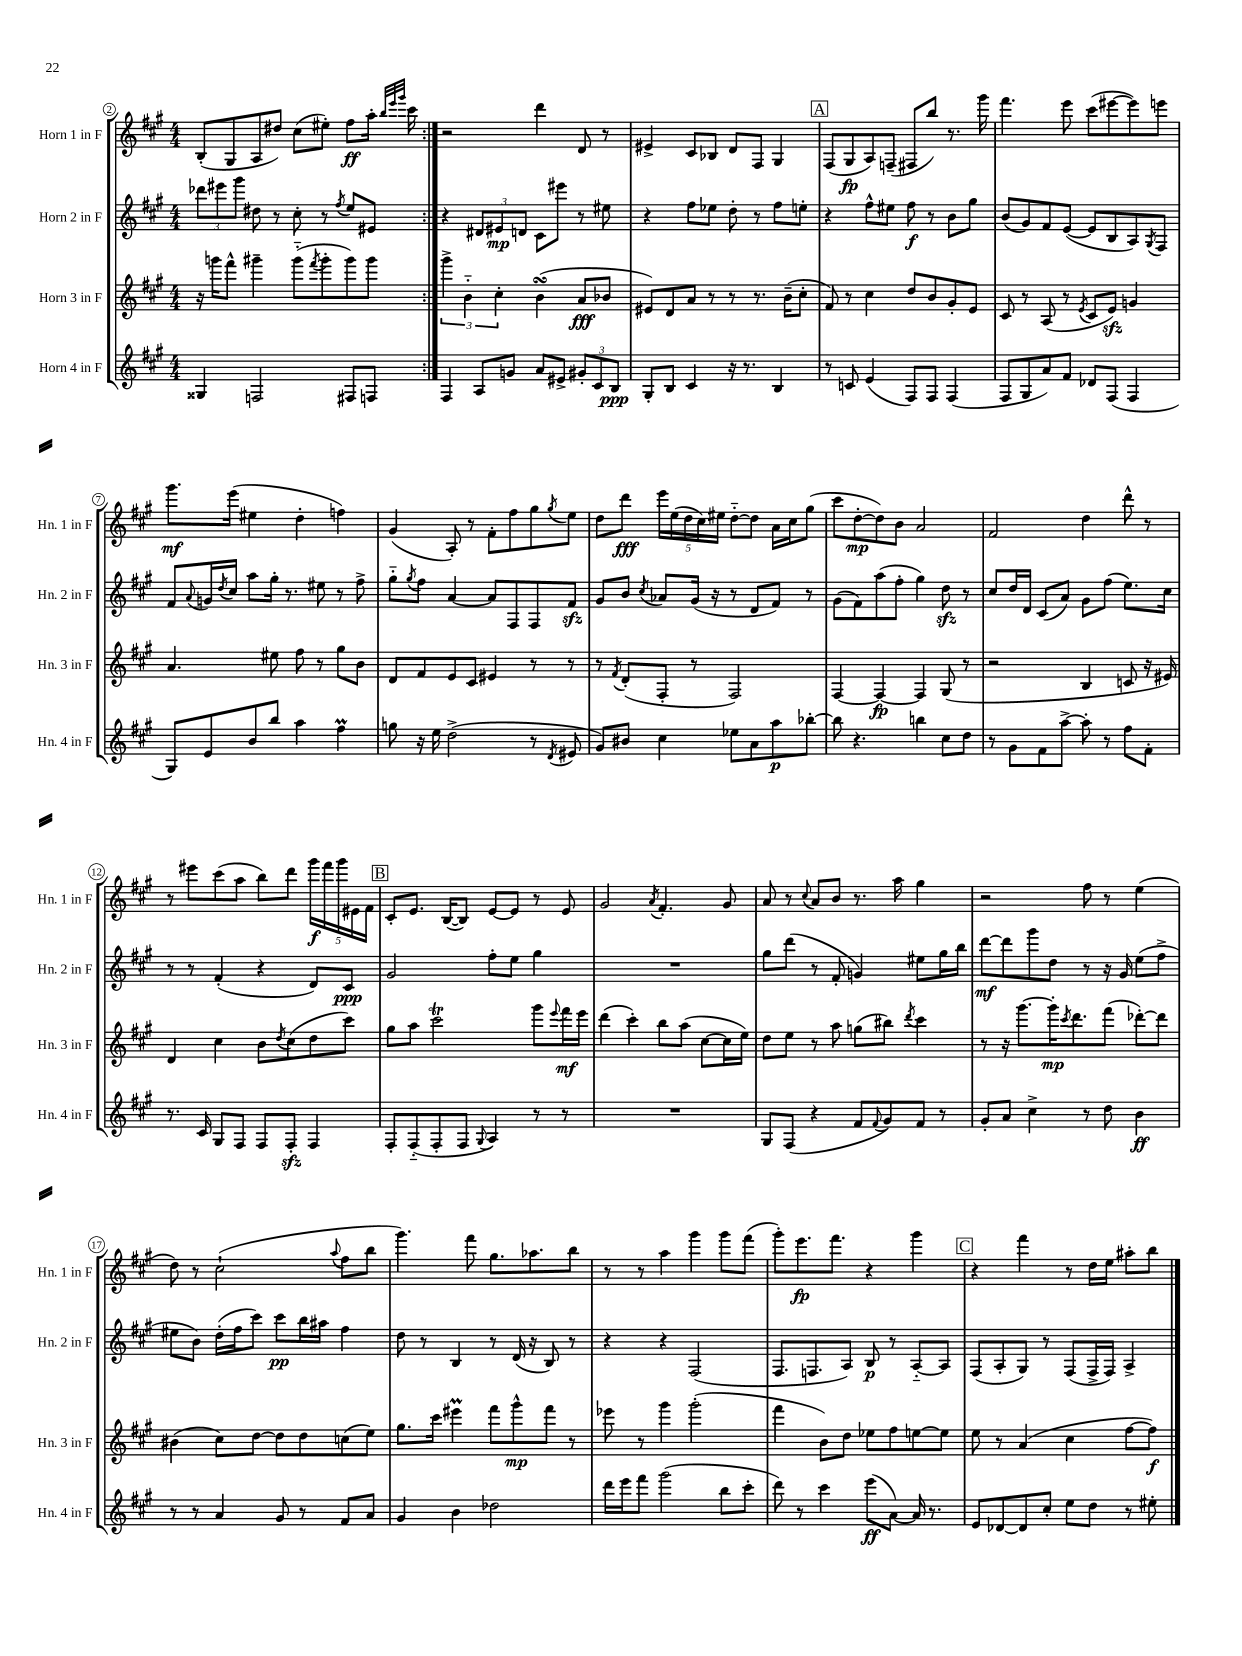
<<
\new StaffGroup <<
\new Staff = "s0" \with { instrumentName = "Horn 1 in F" shortInstrumentName = "Hn. 1 in F" } {
    \clef treble \key a \major \numericTimeSignature \time 4/4
    \repeat volta 2 { b8-.( gis8 a8 dis''8) cis''8( eis''8-.) fis''8\ff a''16-. \grace { b''32 e'''32 gis'''32 } cis'''16 | }
    r2 d'''4 d'8 r8 |
    eis'4-> cis'8 bes8 d'8 fis8 gis4 |
    \mark \markup { \box "A" } fis8( gis8\fp a8) f8--( fis8 b''8) r8. gis'''16 |
    fis'''4. e'''8 cis'''8( eis'''8~ eis'''8) e'''8 |
    gis'''8.\mf e'''16( eis''4 d''4-. f''4) |
    gis'4( a8-.) r8 fis'8-. fis''8 gis''8 \acciaccatura { gis''8 } e''8 |
    d''8 d'''8\fff \tuplet 5/4 { e'''16 e''16( d''16 cis''16) eis''16 } d''8~-_ d''8 a'16 cis''16 gis''8( |
    cis'''8 d''8~-.\mp d''8) b'8 a'2 |
    fis'2 d''4 d'''8-^ r8 |
    r8 eis'''8 cis'''8( a''8 b''8) d'''8 \tuplet 5/4 { gis'''16\f fis'''16 gis'''16 eis'16 fis'16 } |
    \mark \markup { \box "B" } cis'8-. e'8. b16~( b8) e'8~ e'8 r8 e'8 |
    gis'2 \acciaccatura { a'8 } fis'4.-. gis'8 |
    a'8 r8 \appoggiatura { cis''8 } a'8 b'8 r8. a''16 gis''4 |
    r2 fis''8 r8 e''4( |
    d''8) r8 cis''2-!( \appoggiatura { a''8 } fis''8 b''8 |
    gis'''4.) fis'''8 gis''8. aes''8. b''8 |
    r8 r8 a''4 gis'''4 gis'''8 fis'''8( |
    gis'''8-.) e'''8.\fp fis'''8. r4 gis'''4 |
    \mark \markup { \box "C" } r4 fis'''4 r8 d''16 e''16 ais''8-. b''8 \bar "|." |
}
\new Staff = "s1" \with { instrumentName = "Horn 2 in F" shortInstrumentName = "Hn. 2 in F" } {
    \clef treble \key a \major \numericTimeSignature \time 4/4
    \repeat volta 2 { \tuplet 3/2 { des'''8 eis'''8 gis'''8 } dis''8 r8 cis''8-. r8 \acciaccatura { fis''8 } e''8 eis'8 | }
    r4 \tuplet 3/2 { dis'8 eis'8\mp d'8 } cis'8 eis'''8 r8 eis''8 |
    r4 fis''8 ees''8 d''8-. r8 fis''8 e''8-. |
    \mark \markup { \box "A" } r4 fis''8-^ eis''8 fis''8\f r8 b'8 gis''8 |
    b'8( gis'8) fis'8 e'8~( e'8 b8 a8) \acciaccatura { gis8 } fis8 |
    fis'8 \appoggiatura { a'8 } g'16 \acciaccatura { d''8 } cis''16 a''8 gis''16-. r8. eis''8 r8 fis''8-> |
    gis''8-_ \acciaccatura { gis''8 } fis''8 a'4~ a'8 fis8 fis8 fis'8\sfz |
    gis'8 b'8 \acciaccatura { cis''8 } aes'8 gis'16( r16 r8 d'8 fis'8) r8 |
    gis'8( fis'8) a''8( fis''8-. gis''4) d''8\sfz r8 |
    cis''8 d''16 d'16 cis'8( a'8) gis'8 fis''8( e''8.) cis''16 |
    r8 r8 fis'4-.( r4 d'8) cis'8\ppp |
    \mark \markup { \box "B" } gis'2 fis''8-. e''8 gis''4 |
    R1 |
    gis''8 d'''8( r8 fis'8-. g'4) eis''8 gis''16 b''16 |
    d'''8~\mf d'''8 gis'''8 d''8 r8 r16 gis'16 e''8( fis''8-> |
    eis''8 b'8) d''16-.( fis''16 cis'''8) cis'''8\pp b''16 ais''16 fis''4 |
    d''8 r8 b4 r8 d'16( r16 b8) r8 |
    r4 r4 fis2( |
    fis8. f8. a8) b8\p r8 a8~-_ a8 |
    \mark \markup { \box "C" } fis8( a8-. gis8) r8 fis8( fis16-> fis16) a4-> \bar "|." |
}
\new Staff = "s2" \with { instrumentName = "Horn 3 in F" shortInstrumentName = "Hn. 3 in F" } {
    \clef treble \key a \major \numericTimeSignature \time 4/4
    \repeat volta 2 { r16 g'''16 fis'''8-^ gis'''4-- gis'''8-_( \acciaccatura { fis'''8 } gis'''8-. gis'''8) gis'''8 | }
    \tuplet 3/2 { gis'''4-> b'4-_ cis''4-. } b'4\turn( a'8\fff bes'8 |
    eis'8) d'8 a'8 r8 r8 r8. b'16--( cis''8-. |
    \mark \markup { \box "A" } fis'8) r8 cis''4 d''8 b'8 gis'8-. e'8 |
    cis'8 r8 a8( r8 \acciaccatura { e'8 } cis'8 e'8\sfz) g'4 |
    a'4. eis''8 fis''8 r8 gis''8 b'8 |
    d'8 fis'8 e'8 cis'8 eis'4 r8 r8 |
    r8 \acciaccatura { fis'8 } d'8-.( fis8-. r8 fis2) |
    fis4~ fis4~\fp fis4 gis8( r8 |
    r2 b4 c'8 r16 eis'16) |
    d'4 cis''4 b'8 \acciaccatura { d''8 } cis''8( d''8 cis'''8) |
    \mark \markup { \box "B" } gis''8 a''8 cis'''2\trill gis'''8 \appoggiatura { e'''8 } fis'''16\mf e'''16 |
    d'''4( cis'''4-.) b''8 a''8( cis''8~ cis''16 e''16) |
    d''8 e''8 r8 a''8 g''8( bis''8) \acciaccatura { d'''8 } cis'''4 |
    r8 r16 gis'''8.~ gis'''16-.\mp \acciaccatura { cis'''8 } d'''8. fis'''8( des'''8~-.) des'''8 |
    bis'4( cis''8) d''8~ d''8 d''8 c''8( e''8) |
    gis''8. cis'''16 eis'''4\prall fis'''8 gis'''8-^\mp fis'''8 r8 |
    ees'''8 r8 gis'''4 gis'''2-.( |
    fis'''4 b'8) d''8 ees''8 fis''8 e''8~ e''8 |
    \mark \markup { \box "C" } e''8 r8 a'4( cis''4 fis''8~ fis''8\f) \bar "|." |
}
\new Staff = "s3" \with { instrumentName = "Horn 4 in F" shortInstrumentName = "Hn. 4 in F" } {
    \clef treble \key a \major \numericTimeSignature \time 4/4
    \repeat volta 2 { gisis4 f2 fis8 f8 | }
    fis4 a8 g'8 a'8 eis'8-> \tuplet 3/2 { gis'8-. cis'8 b8\ppp } |
    gis8-. b8 cis'4 r16 r8. b4 |
    \mark \markup { \box "A" } r8 c'8 e'4( fis8) fis8 fis4( |
    fis8 gis8 a'8) fis'8 des'8 fis8( fis4 |
    gis8) e'8 b'8 b''8 a''4 fis''4\prall |
    g''8 r16 e''16 d''2->( r8 \acciaccatura { d'8 } eis'8 |
    gis'8) bis'8 cis''4 ees''8 a'8 a''8\p bes''8~-. |
    bes''8 r4. b''4 cis''8 d''8 |
    r8 gis'8 fis'8 a''8~-> a''8-. r8 fis''8 fis'8-. |
    r8. cis'16 gis8 fis8 fis8 fis8-.\sfz fis4 |
    \mark \markup { \box "B" } fis8-. fis8-_( fis8-. fis8 \appoggiatura { gis8 } a4) r8 r8 |
    R1 |
    gis8 fis8( r4 fis'8 \appoggiatura { fis'8 } gis'8) fis'8 r8 |
    gis'8-. a'8 cis''4-> r8 d''8 b'4\ff |
    r8 r8 a'4 gis'8 r8 fis'8 a'8 |
    gis'4 b'4 des''2 |
    d'''16 e'''16 fis'''8 gis'''2( b''8 cis'''8-. |
    d'''8) r8 cis'''4 e'''8\ff( a'8~) a'16 r8. |
    \mark \markup { \box "C" } e'8 des'8~ des'8 cis''8-. e''8 d''8 r8 eis''8-. \bar "|." |
}
>>
>>
\layout { \context { \Score currentBarNumber = #2 \override BarNumber.stencil = #(make-stencil-circler 0.1 0.3 ly:text-interface::print) } }
